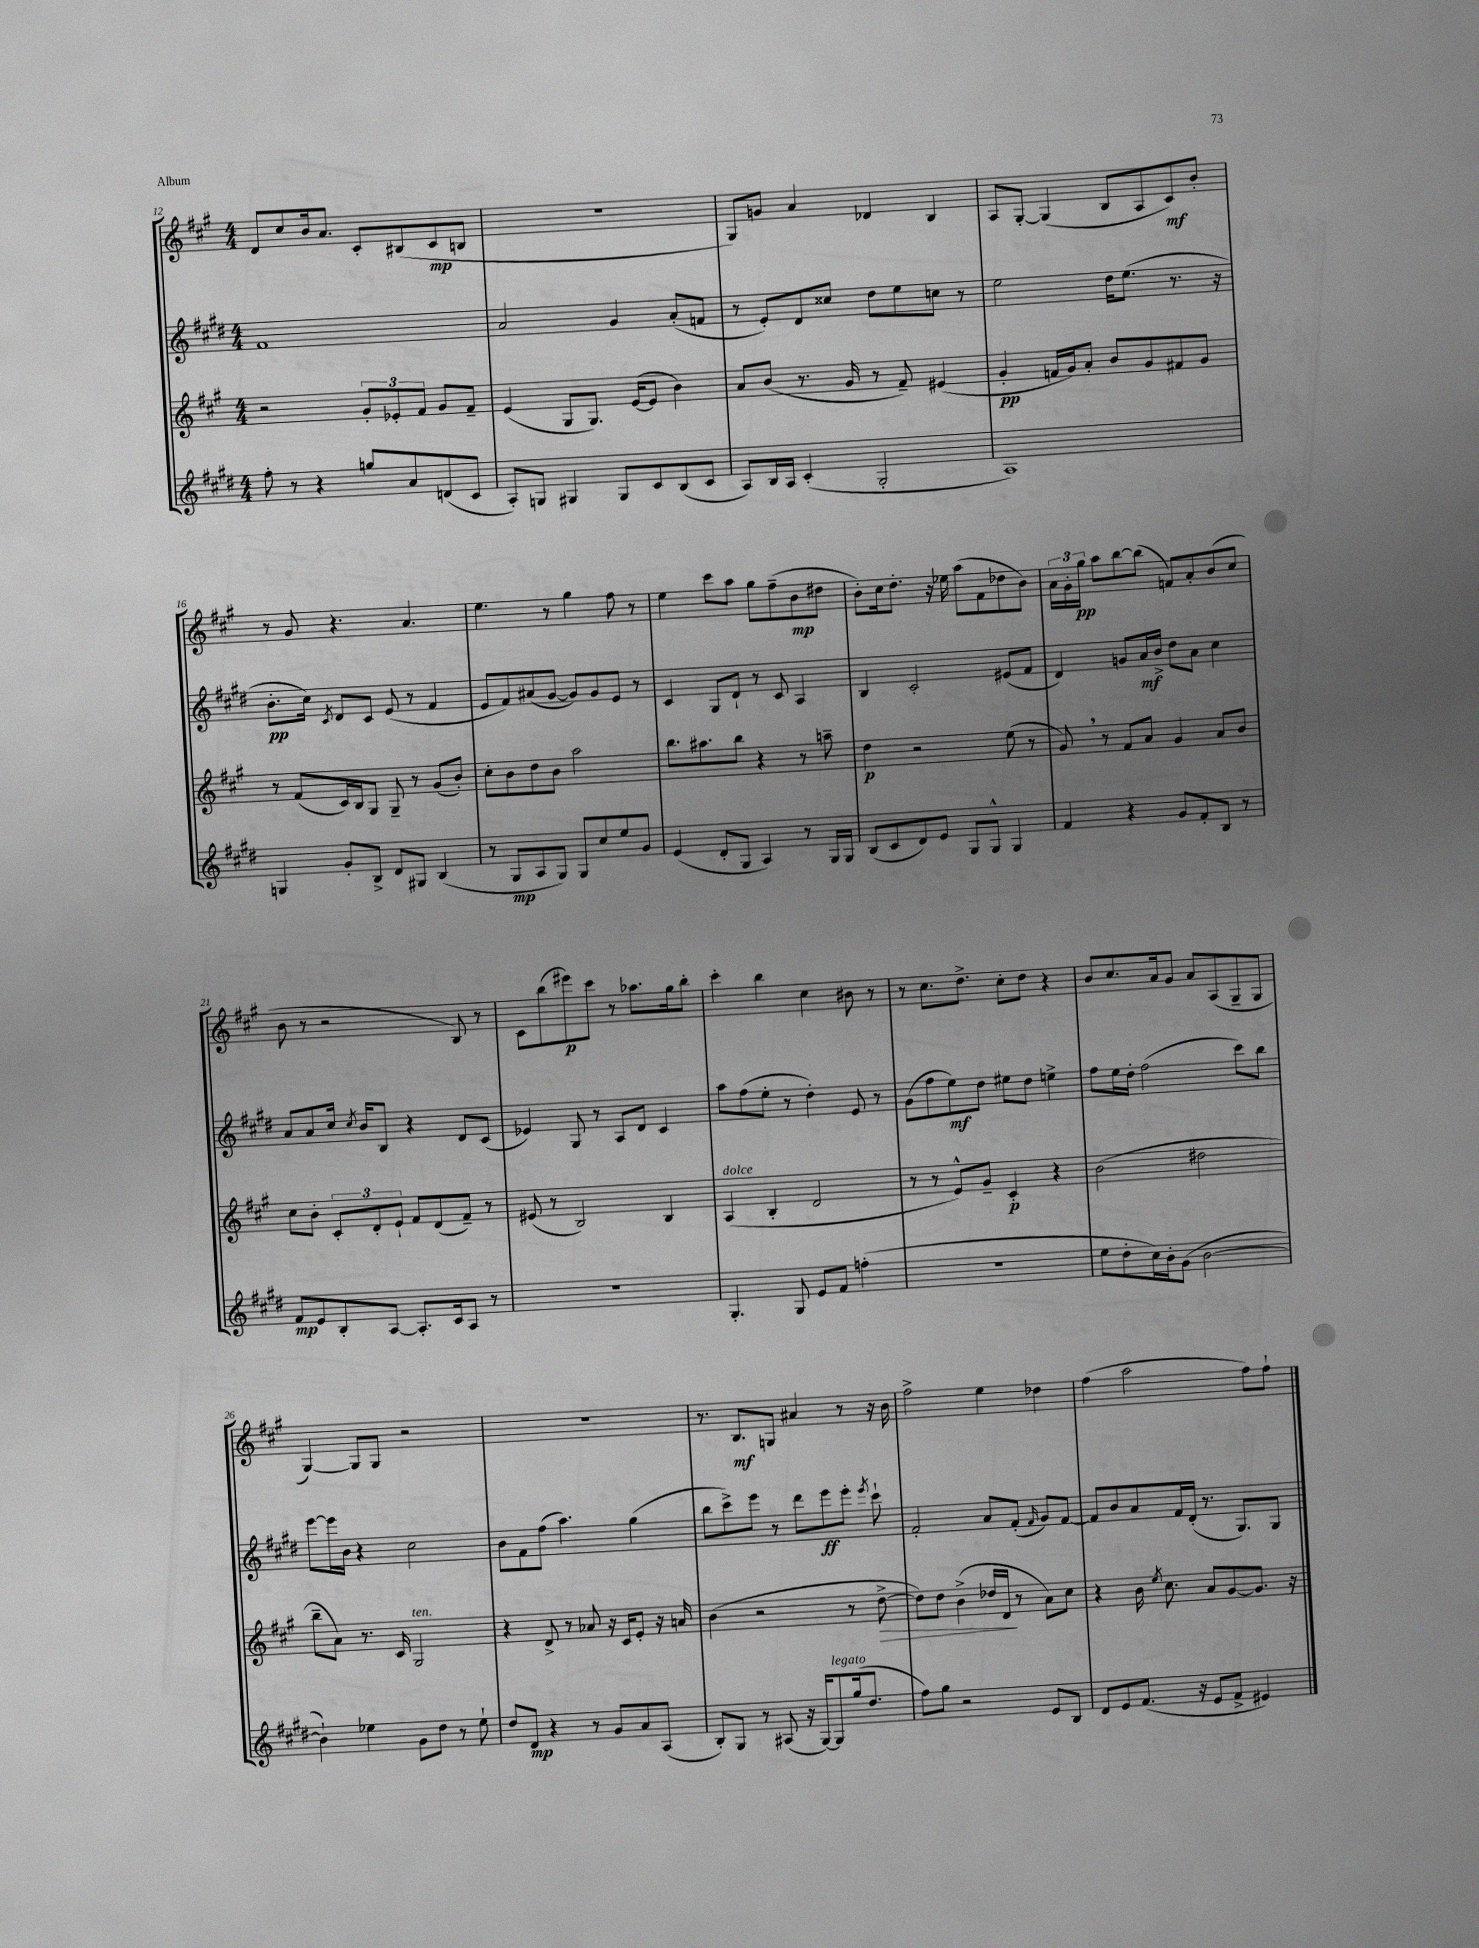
<<
\new StaffGroup <<
\new Staff = "s0" {
    \clef treble \key a \major \numericTimeSignature \time 4/4
    \autoBeamOff d'8[ cis''8 b'16 a'8.] cis'8[-. bis8( cis'8\mp b8] |
    R1 |
    gis8[) g'8] a'4 des'4 b4 |
    a8[ gis8]~-. gis4( b8[ a8 cis'8\mf) b'8]-. |
    r8 gis'8 r4. a'4. |
    e''4. r8 gis''4 fis''8 r8 |
    e''4 cis'''8[ a''8] gis''8[ fis''8--( b'8\mp dis''8] |
    b'8[-.) cis''16 d''8.]-. r16 ees''16 a''8[( fis'8 des''8 b'8]) |
    \tuplet 3/2 { a'16[ gis'16-. gis''16]\pp } a''8[ b''8~ b''8]( f'8[) a'8-. b'8( cis''8] |
    b'8 r8 r2 b8) r8 |
    cis'8[ b''8( eis'''8\p) cis'''8] r8 aes''8.[ gis''16 b''8]-. |
    cis'''4-. b''4 cis''4 bis'8 r8 |
    r8 cis''8.[ d''8.]-> cis''8[-. d''8] r4 |
    b'8[ cis''8. a'16 gis'8] a'8[ a8( gis8-- gis8] |
    gis4~) gis8[ gis8] r2 |
    R1 |
    r8. b8.[\mf g8] ais'4 r8 r16 b'16 |
    fis''2-> e''4 des''4 |
    fis''4( a''2 fis''8[) fis''8]-! \bar "|." |
}
\new Staff = "s1" {
    \clef treble \key e \major \numericTimeSignature \time 4/4
    \autoBeamOff fis'1 |
    a'2 gis'4 a'8[-.( f'8] |
    r8 e'8[-.) dis'8 cisis''8] dis''8[ e''8 c''8] r8 |
    e''2 dis''16[ e''8.]( r8. r16 |
    b'8.[-.\pp cis''16]) \acciaccatura { cis'8 } dis'8[ cis'8] e'8( r8 fis'4 |
    e'8[ fis'8) ais'8( gis'8]~ gis'8[) gis'8 e'8] r8 |
    cis'4 gis8[ dis'8]-! r8 cis'8 a4 |
    b4 cis'2-. eis'8[( fis'8] |
    dis'4) g'8[ a'16\mf b'16]-> dis''8[ a'8] cis''4 |
    a'8[ a'8 cis''16] \acciaccatura { cis''8 } b'16[ b8] r4 dis'8[ cis'8]( |
    ees'4) gis8 r8 a8[ dis'8] cis'4 |
    a''8[ fis''8( e''8]-. r8 dis''4-.) e'8 r8 |
    gis'8[( fis''8 e''8\mf) dis''8] eis''8[ dis''8] e''4-> |
    fis''8[ e''16 dis''16]-. fis''2( cis'''8[) b''8] |
    e'''8[~ e'''16 b'16] r4 cis''2 |
    b'8[ fis'8 fis''8]( a''4.) gis''4( |
    b''8[ cis'''8->) e'''8] r8 dis'''8[ e'''8\ff e'''8]-. \acciaccatura { e'''8 } cis'''8-! |
    fis'2-. a'8[ fis'8]-.( \grace { fis'16 } gis'8[) fis'8]~ |
    fis'8[ b'8 a'8 fis'16 dis'16]-.( r8. gis8.[) gis8] \bar "|." |
}
\new Staff = "s2" {
    \clef treble \key a \major \numericTimeSignature \time 4/4
    \autoBeamOff r2 \tuplet 3/2 { gis'8[-. ees'8-. fis'8] } gis'8[ fis'8]-- |
    e'4( gis8[ gis8.]) e'16[~( e'8] b'4) |
    a'8[ b'8]( r8. gis'16 r8 fis'8--) eis'4( |
    gis'4-.\pp f'16[ gis'16) a'8]-. b'8[ gis'8 fis'8 gis'8] |
    r8 fis'8[( cis'16) b16 gis8] gis8-- r8 gis'8[( b'8]-.) |
    cis''8[-. b'8 d''8 b'8] a''2 |
    b''8.[ ais''8. b''8] r4 r8 a''8-- |
    d''4\p r2 e''8( r8 |
    gis'8) \breathe r8 fis'8[ a'8] gis'4 a'8[ b'8] |
    cis''8[ b'8]-. \tuplet 3/2 { cis'8[-. d'8-. e'8]-! } fis'8[ d'8( fis'8]--) r8 |
    eis'8( r8 b2) b4 |
    a4^\markup { \italic "dolce" }( b4-. d'2 |
    r8 r8 e'8[-^) gis'8]-- cis'4-.\p r4 |
    b'2( dis''2 |
    b''8[-- a'8]) r8. cis'16 gis2^\markup { \italic "ten." } |
    r4 d'8-> r8 aes'8 r16 cis'16[ e'8]-. r16 a'16 |
    b'4( r2 r8 d''8~->\> |
    d''8[) d''8] b'4->( des''16[ d'16]\! r8 a'8[) cis''8] |
    r4 b'16 \acciaccatura { e''8 } cis''8. a'8[ gis'8~ gis'8.] r16 \bar "|." |
}
\new Staff = "s3" {
    \clef treble \key e \major \numericTimeSignature \time 4/4
    \autoBeamOff fis''8-. r8 r4 g''8[ a'8 d'8( cis'8] |
    a8[-.) g8] gis4 gis8[ cis'8 b8( cis'8] |
    a8[) b16 a16] cis'4-.( gis2-. |
    a1) |
    g4 gis'8[-. b8]-> dis'8[ gis8] b4( |
    r8 gis8[\mp a8 gis8]) gis8[ cis''8 e''8 gis'8] |
    e'4( dis'8[-. gis8] a4) r8 gis16[ gis16] |
    b8[( cis'8 dis'8) e'8] gis8[ gis8]-^ gis4 |
    fis'4 r4 gis'8[ fis'8-. b8] r8 |
    fis'8[\mp e'8 b8-. a8]~ a8.[-. cis'16 a8] r8 |
    R1 |
    gis4.-. gis8 e'8[ fis'8] f''4-.( |
    R1 |
    e''8[ dis''8-. cis''16) b'16-. gis'8]( b'2~ |
    b'4-!) ees''4 gis'8[ dis''8] r8 ees''8-! |
    dis''8[ dis'8]\mp r4 r8 gis'8[ a'8 a8]( |
    b8[-.) gis8] r8 ais8( r16 gis16[~) gis8^\markup { \italic "legato" } gis''16( dis''8.] |
    fis''8[) gis''8] r2 e'8[ b8] |
    dis'8[ e'8 fis'8.]( r16 e'8[ fis'8]-> eis'4) \bar "|." |
}
>>
>>
\layout { \context { \Score currentBarNumber = #12 } }
